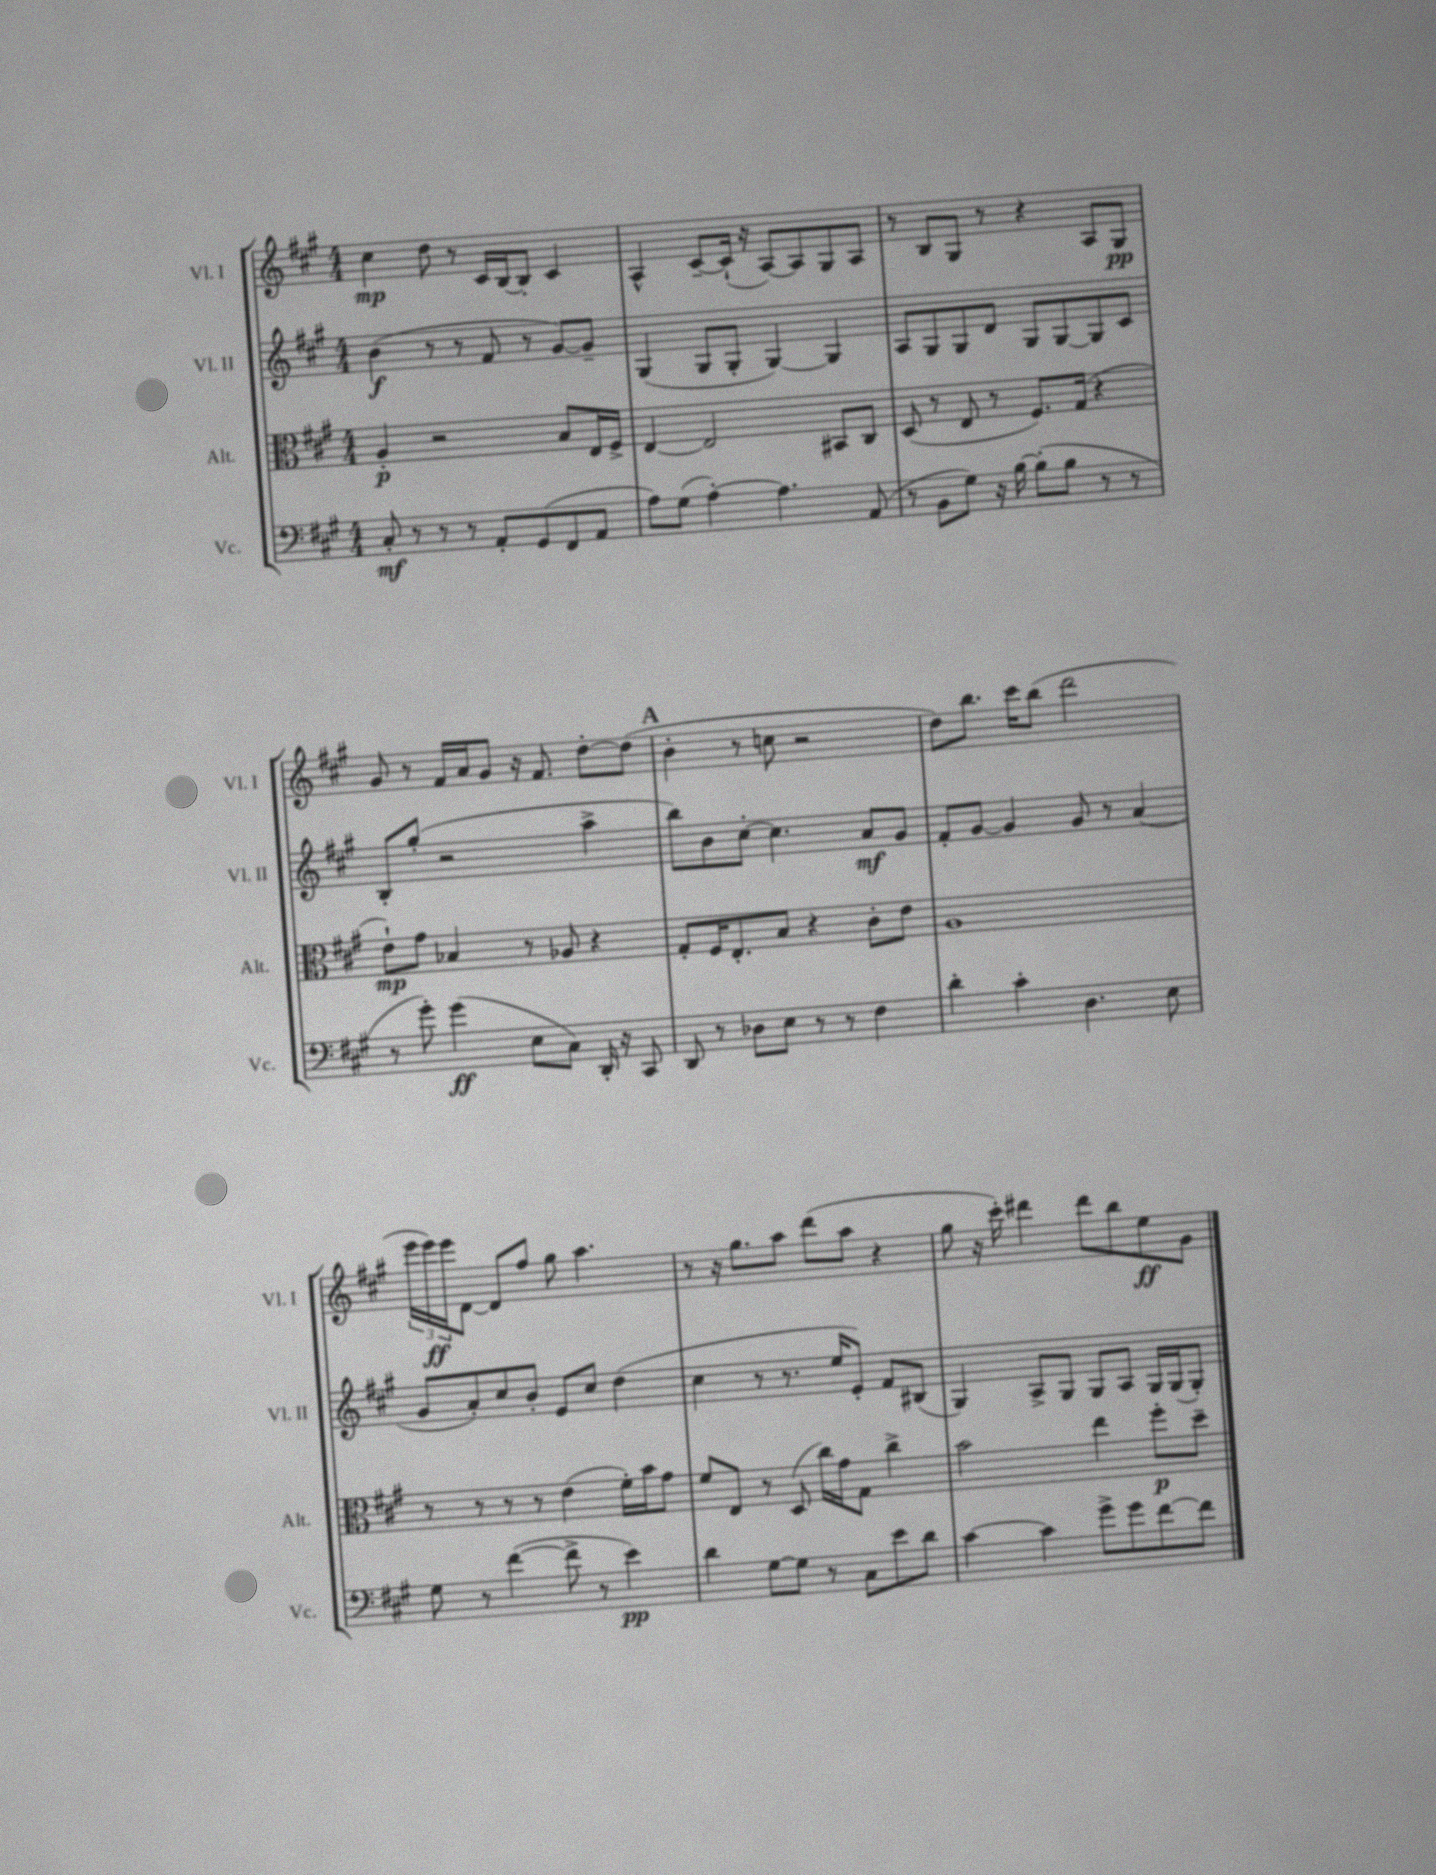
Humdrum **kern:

**kern	**kern	**kern	**kern
*staff4	*staff3	*staff2	*staff1
*clefF4	*clefC3	*clefG2	*clefG2
*k[f#c#g#]	*k[f#c#g#]	*k[f#c#g#]	*k[f#c#g#]
*M4/4	*M4/4	*M4/4	*M4/4
8C#'	4A'	(4b	4cc#
8r	.	.	.
8r	2r	8r	8dd
8r	.	8r	8r
8AA'	.	8f#	16c#
.	.	.	[16B
(8GG#	.	8r	8B']
8FF#	8B	[8g#)	4c#
8AA	16E	8g#~]	.
.	16F#^	.	.
=	=	=	=
8A)	[4E	(4G#	4A^^
(8G#	.	.	.
[4A')	2E]	8G#	[8c#~
.	.	8G#'	(16c#`]
.	.	.	16r
4.A]	.	[4G#)	[8A)
.	.	.	8A]
.	8BB#	4G#]	8G#
(8AA	8C#	.	8A
=	=	=	=
8r	(8D	8A	8r
8BB	8r	8G#	8B
8G#)	8E	8G#	8G#
16r	8r	8d	8r
[16B	.	.	.
(8B']	8.F#)	8G#	4r
8B	.	[8G#	.
.	(16G#	.	.
8r	4r	8G#]	8A
8r	.	8c#	8G#
=	=	=	=
8r	8e`)	8B'	8g#
8g#')	8g#	(8gg#'	8r
(4g#	4B-	2r	16f#
.	.	.	16a
.	.	.	8g#
8E	8r	.	16r
.	.	.	8.f#
8C#)	8A-	.	.
16DD'	4r	4aa^	[8dd'
16r	.	.	.
8CC#	.	.	(8dd]
=	=	=	=
8DD	8G#'	8bb)	4b'
8r	16F#	8b	.
.	8.E'	.	.
8D-	.	[8cc#'	8r
8E	8B	4.cc#]	8cc
8r	4r	.	2r
8r	.	.	.
4F#	8c#'	8a	.
.	8e	8g#	.
=	=	=	=
4d'	1A	8f#'	8dd)
.	.	[8g#	8.bb
4c#'	.	4g#]	.
.	.	.	16ccc#
.	.	.	(8bb
4.D	.	8g#	2ddd
.	.	8r	.
.	.	(4a	.
8E	.	.	.
=	=	=	=
8G#	8r	8g#	24eee
.	.	.	24eee)
.	.	.	24eee
8r	8r	8a')	[8d
([4f#	8r	8cc#	8d]
.	8r	8b'	8ff#
8f#^]	(4e	8e	8gg#
8r	.	8cc#	4.aa
4e)	16f#')	(4dd	.
.	16b	.	.
.	8g#	.	.
=	=	=	=
4d	8f#	4cc#	8r
.	8E	.	16r
.	.	.	8.gg#
[8G#	8r	8r	.
8G#]	(8D	8.r	8aa
8r	16cc#)	.	(8ddd
.	16g#	16ee	.
8C#	8G#	8e')	8aa
8e	4cc#^	8f#	4r
8d	.	(8B#	.
=	=	=	=
[4c#	2b	4G#)	8gg#
.	.	.	16r
.	.	.	16ccc#')
4c#]	.	8A^	4ddd#
.	.	8G#	.
8g#^	4ee	8G#	8ddd#
8g#	.	8A	8bb
[8f#	8ff#'	16G#	8ee
.	.	(16G#	.
8f#]	8dd~	8G#')	8g#
==	==	==	==
*-	*-	*-	*-
